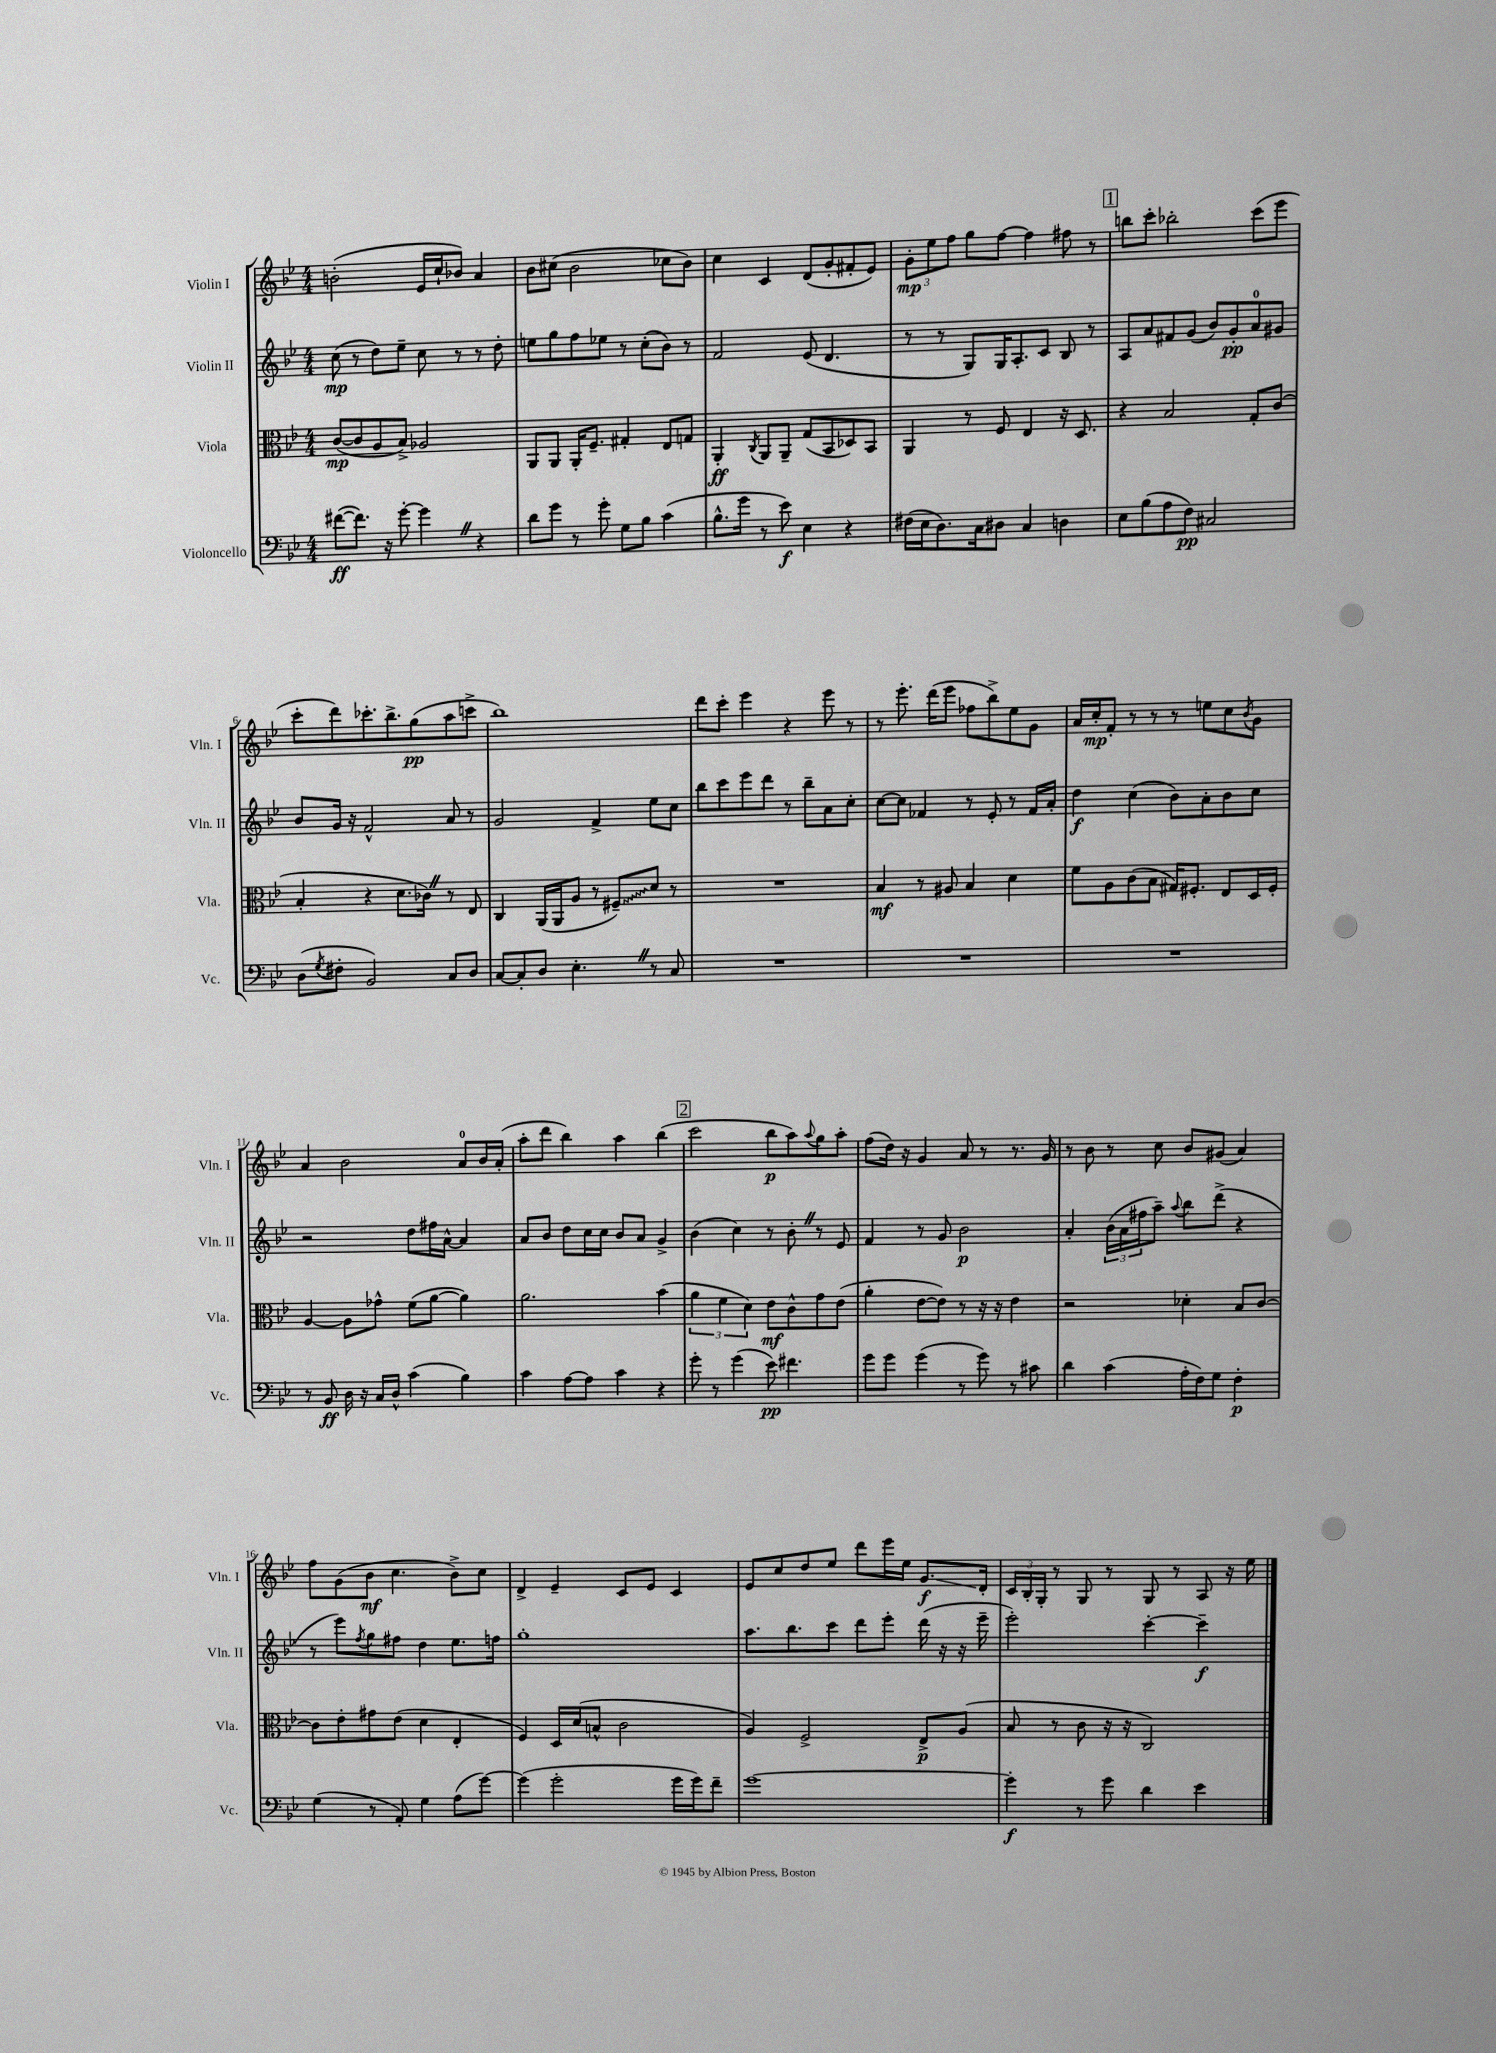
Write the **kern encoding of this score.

**kern	**kern	**kern	**kern
*staff4	*staff3	*staff2	*staff1
*clefF4	*clefC3	*clefG2	*clefG2
*k[b-e-]	*k[b-e-]	*k[b-e-]	*k[b-e-]
*M4/4	*M4/4	*M4/4	*M4/4
([8f#	([8c	(8cc	(2b'
8.f#])	8c]	8r	.
.	8A	8dd)	.
16r	.	.	.
[8g'	8B-^)	8ee-~	.
4g]	2A-	8cc	16e-
.	.	.	16cc`
.	.	8r	8b-)
4r	.	8r	4a
.	.	8dd'	.
=	=	=	=
8d	8AA	8ee	8b-
8g	8AA	8gg	(8cc#
8r	16AA'	8ff	2b-
.	8.F~	.	.
8g'	.	8ee-	.
8G	4G#'	8r	.
8B-	.	(8cc'	.
(4c	8E-	8b-)	8cc-
.	8G	8r	8b-)
=	=	=	=
8.B-^^	4AA'	2f	4cc
16g	.	.	.
.	8qC	.	.
8r	8AA	.	4c
8e-)	8AA~	.	.
4E-	(8G	(8e-	(8d
.	8BB-	4.d	8g'
4r	8D-)	.	8f#'
.	8BB-	.	8e-)
=	=	=	=
(16F#	4AA	8r	12g'
16E-	.	.	.
.	.	.	12ee-
8.D)	.	8r	.
.	.	.	12ff
.	8r	8G)	8gg
16C	.	.	.
8D#	8F	16G	[8ff
.	.	8.A'	.
4C	4E-	.	4ff]
.	.	8c	.
4D	16r	8B-	8ff#
.	8.D	.	.
.	.	8r	8r
=	=	=	=
8E-	4r	8A	8bb
(8B-	.	8a	8ccc'
8A	2B-	8f#	2bb-'
8F)	.	(8g	.
2C#	.	8b-)	.
.	.	8g'	.
.	8G'	8a	(8ccc
.	(8c	8g#	8eee-
=	=	=	=
(8D	4B-'	8b-	8ccc'
8qG	.	.	.
8F#'	.	16g	8ddd)
.	.	16r	.
2BB-)	4r	2f^^	8.ccc-'
.	.	.	8.bb-^
.	8.d	.	.
.	.	.	(8gg
.	16c-)	.	.
8C	8r	8a	8aa
8D	8E-	8r	8ccc^
=	=	=	=
[8C	4C	2g	1bb-)
8C']	.	.	.
8D	(16AA	.	.
.	16AA	.	.
4.E-'	8A	.	.
.	8r	4f^	.
.	8F#~)	.	.
8r	8d	8ee-	.
8C	8r	8cc	.
=	=	=	=
1r	1r	8bb-	8ddd
.	.	8ccc	8ccc'
.	.	8eee-	4eee-
.	.	8ddd	.
.	.	8r	4r
.	.	8bb-~	.
.	.	8a	8eee-
.	.	8cc'	8r
=	=	=	=
1r	4B-	[8cc	8r
.	.	8cc]	8.eee-'
.	8r	4f-	.
.	.	.	(16ddd
.	8A#	.	8eee-
.	4B-	8r	8ff-
.	.	8e-'	8bb-^)
.	4d	8r	8ee-
.	.	16f-	8g
.	.	16a'	.
=	=	=	=
1r	8f	4dd	16a
.	.	.	16cc'
.	8A	.	8f'
.	(8c	(4cc	8r
.	8B-	.	8r
.	16G#)	8b-)	8r
.	8.F#'	.	.
.	.	8a'	8ee
.	8E-	8b-	8cc
.	.	.	8qb-
.	16D	8cc	8g
.	16F#'	.	.
=	=	=	=
8r	[4A	2r	4a
8BB-	.	.	.
16D	8A]	.	2b-
16r	.	.	.
16C	8g-^^	.	.
16D^^	.	.	.
(4c	(8f	8dd	.
.	[8a	16ff#	.
.	.	[16a^^	.
4B-)	4a])	4a]	8a
.	.	.	16b-
.	.	.	(16a'
=	=	=	=
4c	2.a	8a	8aa'
.	.	8b-	8ddd
[8A	.	8dd	4bb-)
8A]	.	16cc	.
.	.	16cc	.
4c	.	8b-	4aa
.	.	8a	.
4r	(4b-	4g^	(4bb-
=	=	=	=
8g'	6a	(4b-	2ccc
8r	.	.	.
.	6f	.	.
(4g	.	4cc)	.
.	6d)	.	.
8e-)	8e-	8r	8bb-
4.f#	8c^^	8b-'	8aa)
.	.	.	8qqaa
.	8g	8r	8gg
.	(8e-	8e-	8aa'
=	=	=	=
8g	4a'	4f	(8ff
8g	.	.	16dd)
.	.	.	16r
(4g	[8e-	8r	4g
.	8e-])	8g	.
8r	8r	2b-	8a
8g)	16r	.	8r
.	16r	.	.
8r	4e-	.	8.r
8c#	.	.	.
.	.	.	16g
=	=	=	=
4d	2r	4a'	8r
.	.	.	8b-
(4c	.	(24b-	8r
.	.	24a	.
.	.	24ff#	.
.	.	8aa~)	8cc
.	.	8qqaa	.
16A'	4d-'	8bb-	8b-
16F)	.	.	.
8G	.	(8ddd^	(8g#
4F'	8B-	4r	4a)
.	[8c	.	.
=	=	=	=
(4G	8c]	8r	8ff
.	8e-'	8eee-)	(8g
.	.	8qff	.
8r	8g#	8gg	8b-
8AA')	(8e-	8ff#	4.cc
4G	4d	4dd	.
(8A	4E-'	8.ee-	8b-^)
[8g)	.	.	8cc
.	.	16ff	.
=	=	=	=
(4g]	4F)	1gg'	4d^
2g'	16D	.	4e-~
.	(16d	.	.
.	8B^^	.	.
.	2c	.	8c
.	.	.	8e-
16g	.	.	4c
16g)	.	.	.
8f~	.	.	.
=	=	=	=
[1g	4A)	8.aa	8e-
.	.	.	8cc
.	.	8.bb-	.
.	2F^	.	8dd
.	.	8ccc	8ee-
.	.	8ddd	8ddd
.	.	8eee-'	16eee-
.	.	.	16ee-
.	8E-^	(16ddd	8.g
.	.	16r	.
.	(8A	16r	.
.	.	16eee-~	16d'
=	=	=	=
4g']	8B-	2eee-')	24c
.	.	.	24B-'
.	.	.	24G'
.	8r	.	8r
8r	8c	.	8G
8g	16r	.	8r
.	16r	.	.
4d	2C)	[4ccc'	8G
.	.	.	8r
4e-	.	4ccc~]	8A
.	.	.	16r
.	.	.	16ee-
==	==	==	==
*-	*-	*-	*-
